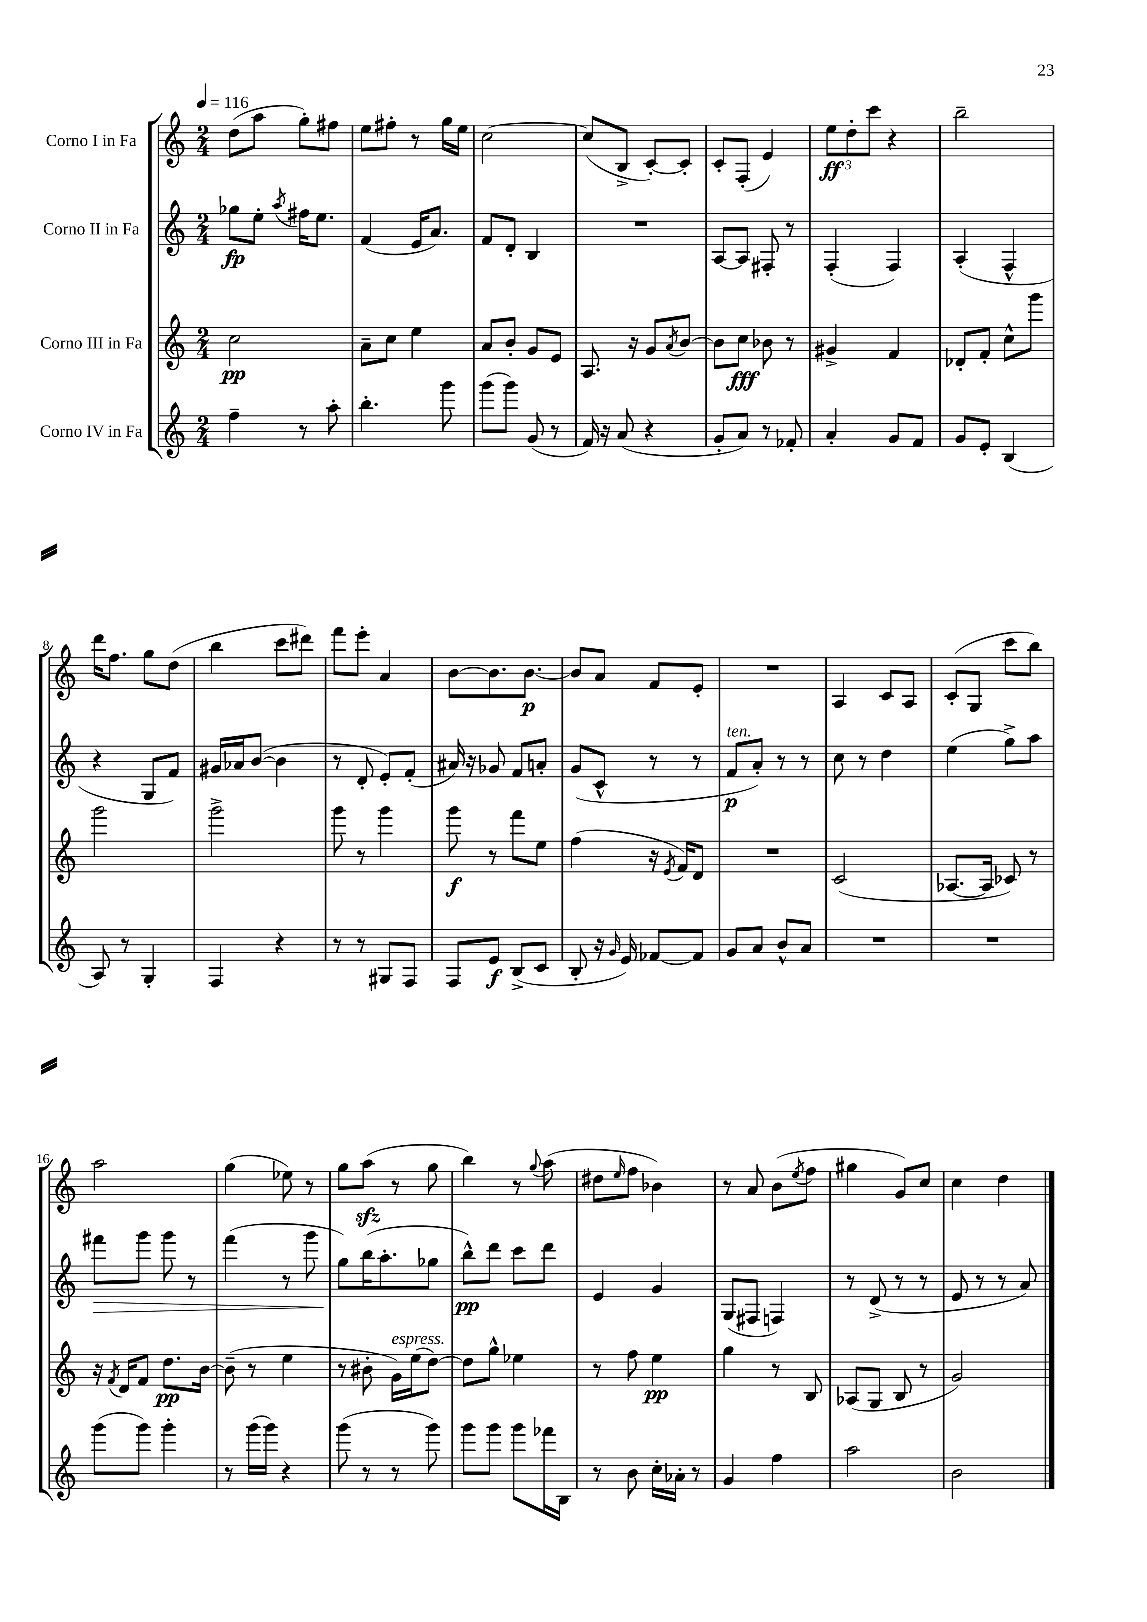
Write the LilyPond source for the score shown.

<<
\new StaffGroup <<
\new Staff = "s0" \with { instrumentName = "Corno I in Fa" } {
    \clef treble \key c \major \numericTimeSignature \time 2/4 \tempo 4 = 116
    d''8( a''8 g''8-.) fis''8 |
    e''8 fis''8-. r8 g''16 e''16 |
    c''2~ |
    c''8( b8-> c'8~-.) c'8-. |
    c'8-. f8-.( e'4) |
    \tuplet 3/2 { e''8\ff d''8-. c'''8 } r4 |
    b''2-- |
    d'''16 f''8. g''8 d''8( |
    b''4 c'''8 dis'''8) |
    f'''8 e'''8-. a'4 |
    b'8~ b'8. b'8.~\p |
    b'8 a'8 f'8 e'8-. |
    R2 |
    a4 c'8 a8 |
    c'8-.( g8 c'''8 b''8) |
    a''2 |
    g''4( ees''8) r8 |
    g''8 a''8\sfz( r8 g''8 |
    b''4) r8 \appoggiatura { g''8 } a''8( |
    dis''8 \grace { e''16 } f''8 bes'4) |
    r8 a'8 b'8( \acciaccatura { e''8 } f''8 |
    gis''4 g'8) c''8 |
    c''4 d''4 \bar "|." |
}
\new Staff = "s1" \with { instrumentName = "Corno II in Fa" } {
    \clef treble \key c \major \numericTimeSignature \time 2/4
    ges''8\fp e''8-. \acciaccatura { a''8 } fis''16 e''8. |
    f'4( e'16 a'8.) |
    f'8 d'8-. b4 |
    R2 |
    a8~ a8 fis8-. r8 |
    f4-.( f4) |
    a4-.( f4-^ |
    r4 g8 f'8) |
    gis'16 aes'16 b'8~( b'4 |
    r8 d'8-. e'8-.) f'8-.( |
    ais'16) r16 ges'8 f'8 a'8-. |
    g'8( c'8-^ r8 r8 |
    f'8\p^\markup { \italic "ten." } a'8-.) r8 r8 |
    c''8 r8 d''4 |
    e''4( g''8->) a''8 |
    fis'''8\> g'''8 g'''8 r8 |
    f'''4( r8 g'''8 |
    g''8\!) b''16( a''8.-. ges''8 |
    b''8-^\pp) d'''8 c'''8 d'''8 |
    e'4 g'4 |
    g8( fis8 f4) |
    r8 d'8->( r8 r8 |
    e'8 r8 r8 a'8) \bar "|." |
}
\new Staff = "s2" \with { instrumentName = "Corno III in Fa" } {
    \clef treble \key c \major \numericTimeSignature \time 2/4
    c''2\pp |
    a'8-- c''8 e''4 |
    a'8 b'8-. g'8 e'8 |
    a8. r16 g'8 \acciaccatura { a'8 } b'8~ |
    b'8 c''8\fff bes'8 r8 |
    gis'4-> f'4 |
    des'8-. f'8-. c''8-^ g'''8 |
    g'''2 |
    g'''2-> |
    g'''8 r8 g'''4 |
    g'''8\f r8 f'''8 e''8 |
    f''4( r16 \acciaccatura { e'8 } f'16) d'8 |
    R2 |
    c'2( |
    aes8.~ aes16 ces'8) r8 |
    r16 \acciaccatura { f'8 } d'16 f'8 d''8.\pp b'16~ |
    b'8--( r8 e''4 |
    r8 bis'8-. g'16^\markup { \italic "espress." }) e''16( d''8~) |
    d''8 g''8-^ ees''4 |
    r8 f''8 e''4\pp |
    g''4 r8 b8 |
    aes8( g8 b8 r8 |
    g'2) \bar "|." |
}
\new Staff = "s3" \with { instrumentName = "Corno IV in Fa" } {
    \clef treble \key c \major \numericTimeSignature \time 2/4
    f''4-- r8 a''8-. |
    b''4.-. g'''8 |
    g'''8( g'''8) g'8( r8 |
    f'16) r16 a'8( r4 |
    g'8-. a'8) r8 fes'8-. |
    a'4-. g'8 f'8 |
    g'8 e'8-. b4( |
    a8) r8 g4-. |
    f4 r4 |
    r8 r8 gis8 f8 |
    f8 e'8\f b8->( c'8 |
    b8-. r16 \grace { g'16 } e'16) fes'8~ fes'8 |
    g'8 a'8 b'8-^ a'8 |
    R2 |
    R2 |
    g'''8( g'''8) g'''4-. |
    r8 g'''16( g'''16) r4 |
    g'''8( r8 r8 g'''8) |
    g'''8 g'''8 g'''8 fes'''16 b16 |
    r8 b'8 c''16-. aes'16-. r8 |
    g'4 f''4 |
    a''2 |
    b'2 \bar "|." |
}
>>
>>
